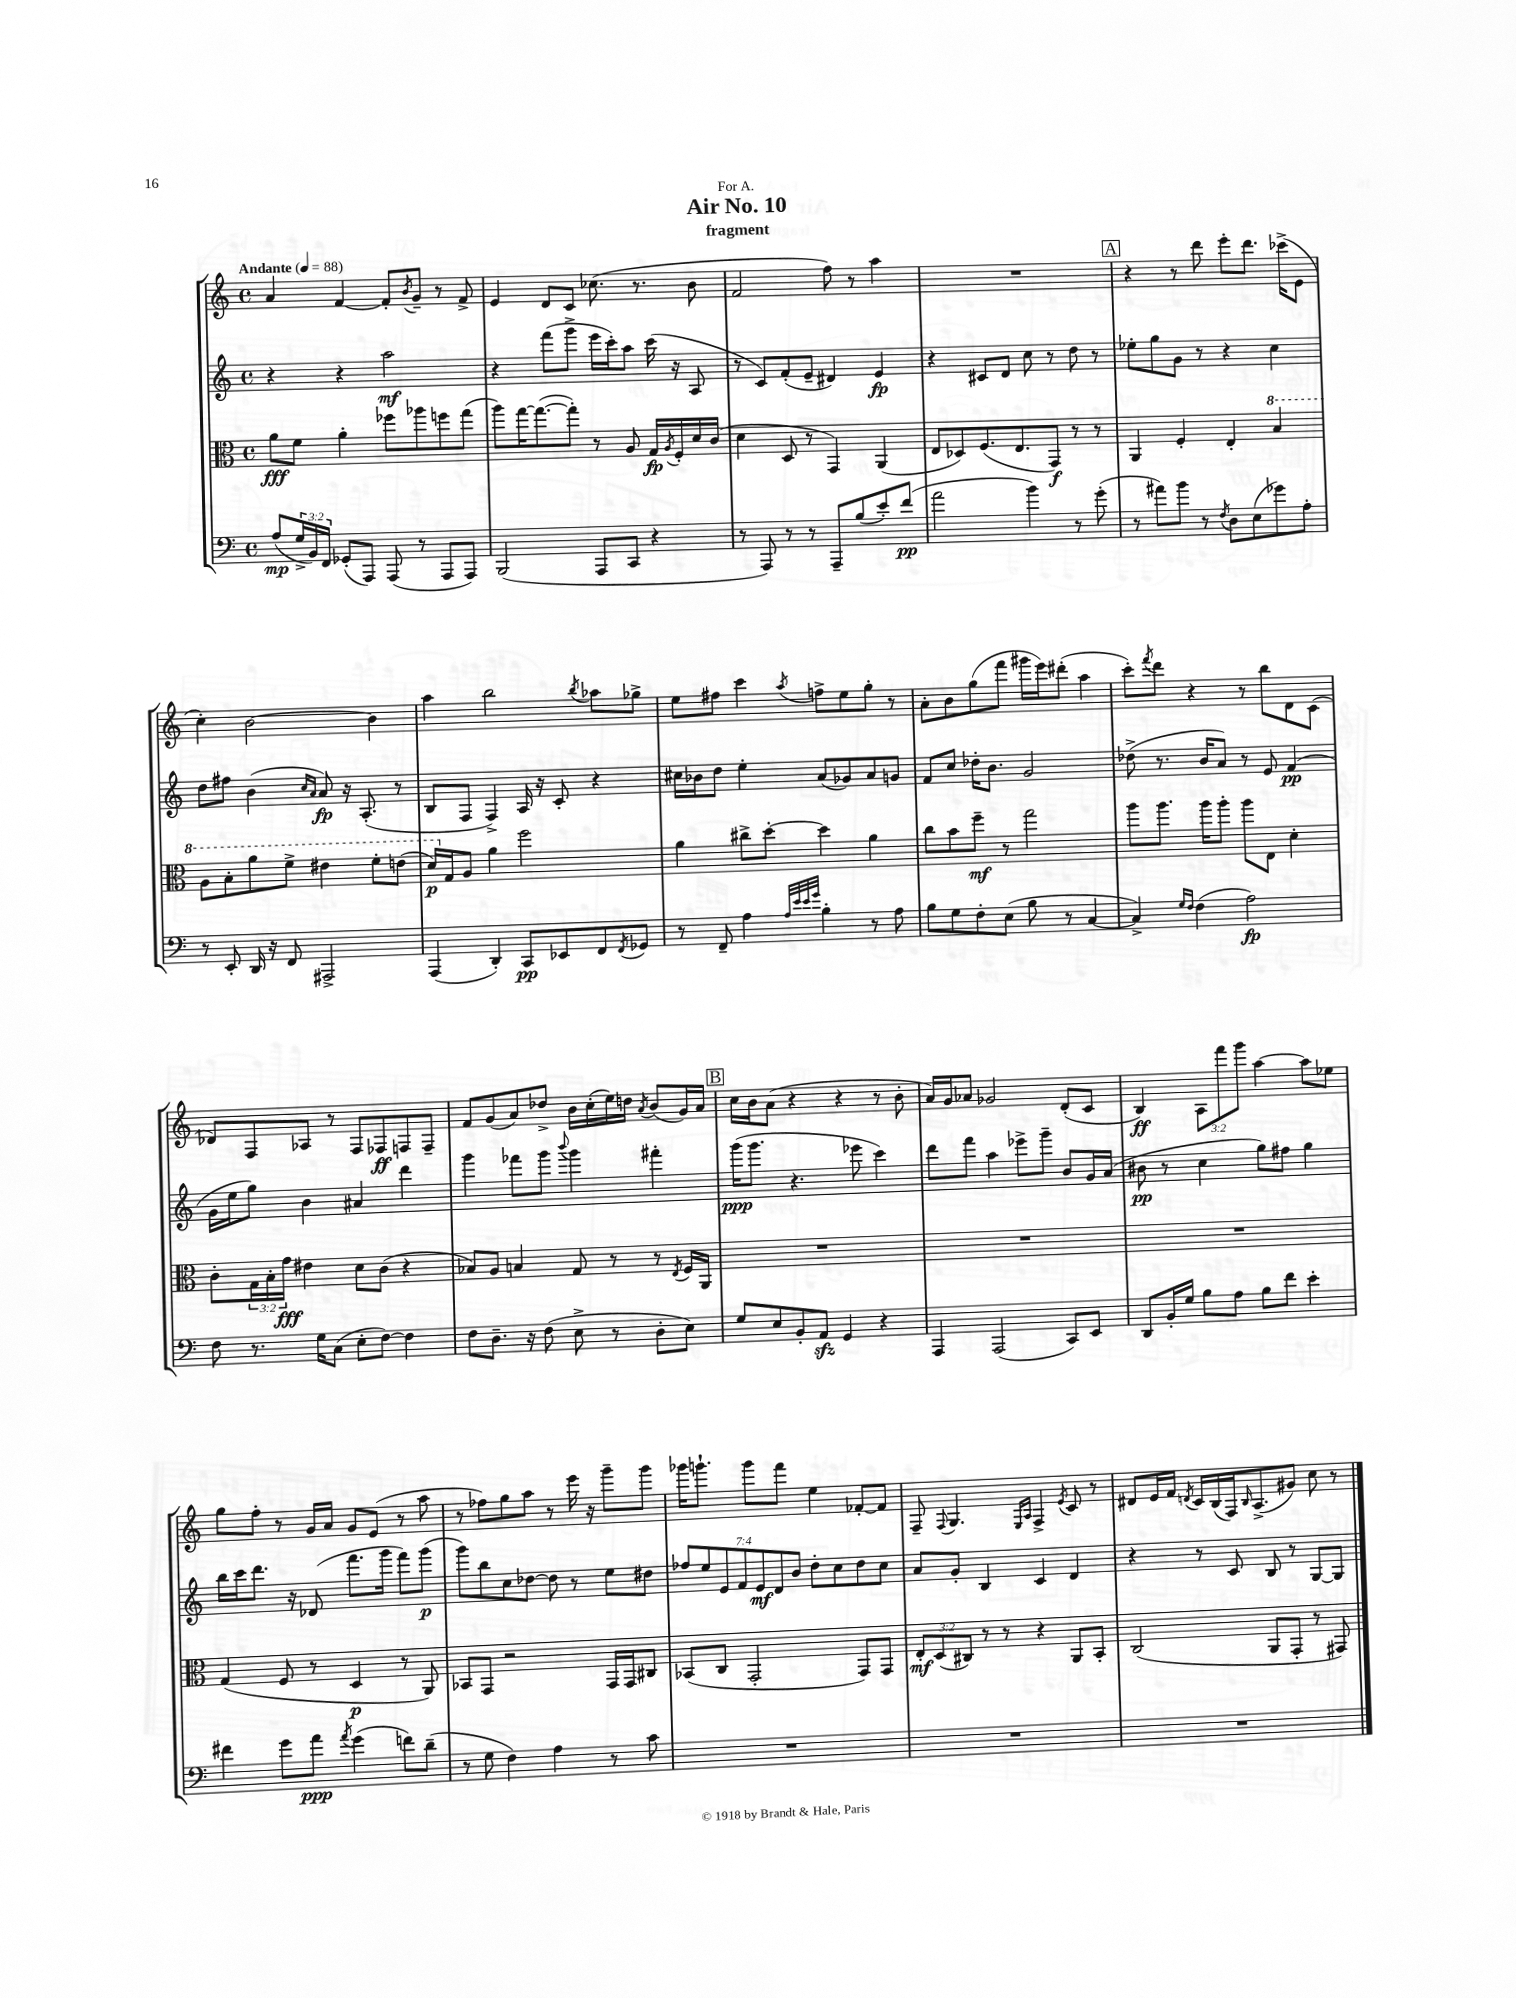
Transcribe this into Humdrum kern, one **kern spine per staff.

**kern	**kern	**kern	**kern
*staff4	*staff3	*staff2	*staff1
*clefF4	*clefC3	*clefG2	*clefG2
*k[]	*k[]	*k[]	*k[]
*M4/4	*M4/4	*M4/4	*M4/4
*met(c)	*met(c)	*met(c)	*met(c)
*MM88	*MM88	*MM88	*MM88
(8A/L	8a\L	4r	4a/
24G^/L	8f\J	.	.
24BB/)	.	.	.
24FF/JJ	.	.	.
(8GG-'/L	4a'\	4r	[4f/
8AAA/J)	.	.	.
(8AAA/	8ff-\L	2aa\	8f'/]L
.	.	.	8qb/
8r	8aa-\	.	8g~/J
8AAA/L	8ff\	.	8r
8AAA/J)	(8gg\J	.	8f^/
=	=	=	=
(2BBB/	8aa\L)	4r	4e/
.	[16gg\K	.	.
.	(8.gg\_	.	.
.	.	(8fff\L	8d/L
.	8gg'\]J)	8ggg^\J	8c/J
8AAA/L	8r	16eee\LL	(8.cc-\
.	.	16ccc'\J)	.
8CC/J	8A/	8aa\J	.
.	.	.	8.r
4r	16G/LL	(16ccc\	.
.	8qA/	.	.
.	16F'/	16r	.
.	16d/	8A/	8b\
.	(16c/JJ	.	.
=	=	=	=
8r	4d\	8r	2f/
8AAA/)	.	8c/L)	.
8r	8D/	(8f'/	.
8r	8r	8e~/J	.
8AAA~/L	4GG/)	4d#/)	8ff\)
(8B/	.	.	8r
8e'/)	(4AA/	4e/	4aa\
(8f/J	.	.	.
=	=	=	=
2a\	8E/L	4r	1r
.	8D-/)	.	.
.	(8.F/	8c#/L	.
.	.	8d/J	.
.	8.E/	.	.
4b\)	.	8cc\	.
.	8GG/J)	8r	.
8r	8r	8dd\	.
(8g'\	8r	8r	.
=	=	=	=
8r	4AA/	8ee-'\L	4r
8a#\L)	.	8gg\	.
8b\J	4F'/	8g\J	8r
8r	.	8r	8ddd\
8qF/	.	.	.
8D\L	4E'/	4r	8eee'\L
(8E\	.	.	8.ddd\J
8g-\)	4b/	4cc\	.
.	.	.	(16ccc-^\LK
8A'\J	.	.	8e\J
=	=	=	=
8r	8a\L	8dd\L	4cc'\)
8EE'/	8b'\	8ff#\J	.
16DD/	8aa\	(4b\	[2b\
16r	.	.	.
8FF/	8ff^\J	.	.
.	.	16qqcc/LL	.
.	.	16qqa/JJ	.
2AAA#^/	4ee#\	8a/)	.
.	.	16r	.
.	.	(8.A'/	.
.	8ff'\L	.	4b\]
.	(8ee\J	8r	.
=	=	=	=
(4AAA/	16dd/LL)	8B/L	4aa\
.	16G/J	.	.
.	8A/J	8F/J	.
4DD'/)	4a\	4F^/)	2bb\
8CC/L	2ff\	16A/	.
.	.	16r	.
8EE-/	.	8c'/	.
.	.	.	8qbb/
8FF/	.	4r	8aa-\L
8qFF/	.	.	.
8GG-/J	.	.	8gg-^\J
=	=	=	=
8r	4a\	16cc#\LL	8ee\L
.	.	16b-\J	.
8FF~/	.	8dd\J	8ff#\J
4A\	8cc#^\L	4ee'\	4ccc\
.	[8dd'\J	.	.
32qqA/LLL	.	.	.
32qqe/	.	.	.
32qqe/	.	.	.
32qqg/JJJ	.	.	8qaa/
4B'\	4dd\]	(8a/L	8ff^\L
.	.	8g-/)	8ee\
8r	4a\	8a/	8gg'\J
8A\	.	8g/J	8r
=	=	=	=
8B\L	8cc\L	8f/L	8a'\L
8G\	8b\	8cc/J	8b\
8F'\	8ff~\J	16dd-'\LK	(8gg\
.	.	8.b\J	.
(8E\J	8r	.	8fff\J
8B\	2gg\	2g/	16ggg#\LL
.	.	.	16eee\J)
8r	.	.	(8ddd#'\J
[4C/	.	.	4aa\
=	=	=	=
4C^/])	8aa\L	(8dd-^\	8ccc'\L)
.	.	.	8qfff/
.	8.aa\J	8.r	8ddd\J
16qqG/LL	.	.	.
16qqF/JJ	.	.	.
(4F\	.	.	4r
.	16aa\LK	16b/LK	.
.	8aa'\J	8a/J)	.
2A\)	8aa\L	8r	8r
.	8E\J	8e/	8bb\L
.	4d'\	(4f/	8d\
.	.	.	(8c\J
=	=	=	=
8F\	8c'\L	16g\LL	8d-/L)
.	.	16ee\J	.
8.r	24G\L	8gg\J)	8F/
.	24B'\	.	.
.	24g\JJ	.	.
.	4e#\	4b\	8A-/J
16G\LK	.	.	.
(8C\J	.	.	8r
8E'\L	8d\L	4a#/	8F/L
[8F\J)	(8c\J	.	8F-/
4F\]	4r	4ddd\	8F/
.	.	.	8F~/J
=	=	=	=
8F\L	8B-/L)	4ggg\	8f/L
8.D~\J	8A/J	.	(8g/
.	4B/	8fff-\L	8a/)
16r	.	.	.
(8F\	.	8ggg\J	8dd-^/J
.	.	8qqbbb/	.
8E^\	8G/	4ggg\	16b\LL
.	.	.	(16cc'\
8r	8r	.	16ee\)
.	.	.	16dd\JJ
.	.	.	8qa/
8D'\L	8r	4fff#'\	(8b/L
.	8qE/	.	.
8E\J)	16F/LL	.	16g/L)
.	16AA/JJ	.	16a/JJ
=	=	=	=
8G/L	1r	(16ggg\LK	16cc\LL
.	.	8.ggg\J	16b\J
8E/	.	.	(8a\J
8BB'/	.	4.r	4r
8AA/J	.	.	.
4GG/	.	.	4r
.	.	8eee-\	.
4r	.	4ccc\)	8r
.	.	.	8b'\
=	=	=	=
4AAA/	1r	8ddd\L	16a/LL)
.	.	.	16g/J
.	.	8fff\J	8a-/J
(2AAA/	.	4aa\	2g-/
.	.	8eee-^\L	.
.	.	8ggg~\J	.
8CC/L)	.	8b/L	(8d'/L
8EE/J	.	16g/L	8c/J
.	.	(16a/JJ	.
=	=	=	=
8DD/L	1r	8b#\	4B/)
16BB'/L	.	8r	.
16G/JJ	.	.	.
8B\L	.	4cc\	12A\L
.	.	.	12fff\
8A\J	.	.	.
.	.	.	12ggg\J
8B\L	.	8gg\L)	[4aa\
8f\J	.	8ff#\J	.
4e'\	.	4gg\	8aa\]L
.	.	.	8ee-\J
=	=	=	=
4f#\	(4G/	16bb\LL	8gg\L
.	.	16ccc\J	.
.	.	8.ddd\J	8ff'\J
8g\L	8F/	.	8r
.	.	16r	.
8a\J	8r	(8d-/	16g/LL
.	.	.	16a/JJ
8qa/	.	.	.
(4g\	4D/	8.fff\L	8g/L
.	.	.	(8e/J
.	.	16ggg\Jk	.
8f\L)	8r	8fff\L)	8r
(8d~\J	8AA/)	(8ggg\J	8aa\
=	=	=	=
8r	8BB-/L	8ggg\L)	8r
8G\	8GG/J	8bb\	8ff-\L)
4F\)	2r	8cc\	8gg\
.	.	[8dd-\J	8aa\J
4A\	.	8dd-\]	8r
.	.	8r	16eee\
.	.	.	16r
8r	16GG/LL	8ee\L	8ggg~\L
.	16GG/J	.	.
8c\	8C#/J	8dd#\J	8ggg\J
=	=	=	=
1r	(8BB-/L	14ff-/L	16ggg-\LK
.	.	.	8.ggg`\J
.	.	14ee/	.
.	8C/J	.	.
.	.	14e/	.
.	.	14f/	.
.	2GG'/	.	8ggg\L
.	.	14e/	.
.	.	14d/	.
.	.	.	8fff\J
.	.	14b/J	.
.	.	8dd'\L	4ee\
.	.	8cc\	.
.	8GG/L)	8dd\	[8f-'/L
.	8GG/J	8cc\J	8f-/]J
=	=	=	=
1r	12E'/L	8a/L	8F~/
.	(12D/	.	.
.	.	.	8qqF/
.	.	8g'/J	4.G/
.	12C#/J)	.	.
.	8r	4B/	.
.	8r	.	.
.	.	.	16qqE/LL
.	.	.	16qqA/JJ
.	4r	4c/	4F^/
.	.	.	8qe/
.	8AA/L	4d/	8c/
.	8BB'/J	.	8r
=	=	=	=
1r	(2C/	4r	8d#/L
.	.	.	16e/L
.	.	.	16f/JJ
.	.	.	8qd/
.	.	8r	16c/LL
.	.	.	(16B/
.	.	8c/	16F/J)
.	.	.	16qqB/
.	.	.	(8.A^/
.	8AA/L	8B/	.
.	8GG'/J	8r	8g#/J)
.	8r	[8G/L	8cc\
.	8GG#/)	8G/]J	8r
==	==	==	==
*-	*-	*-	*-
